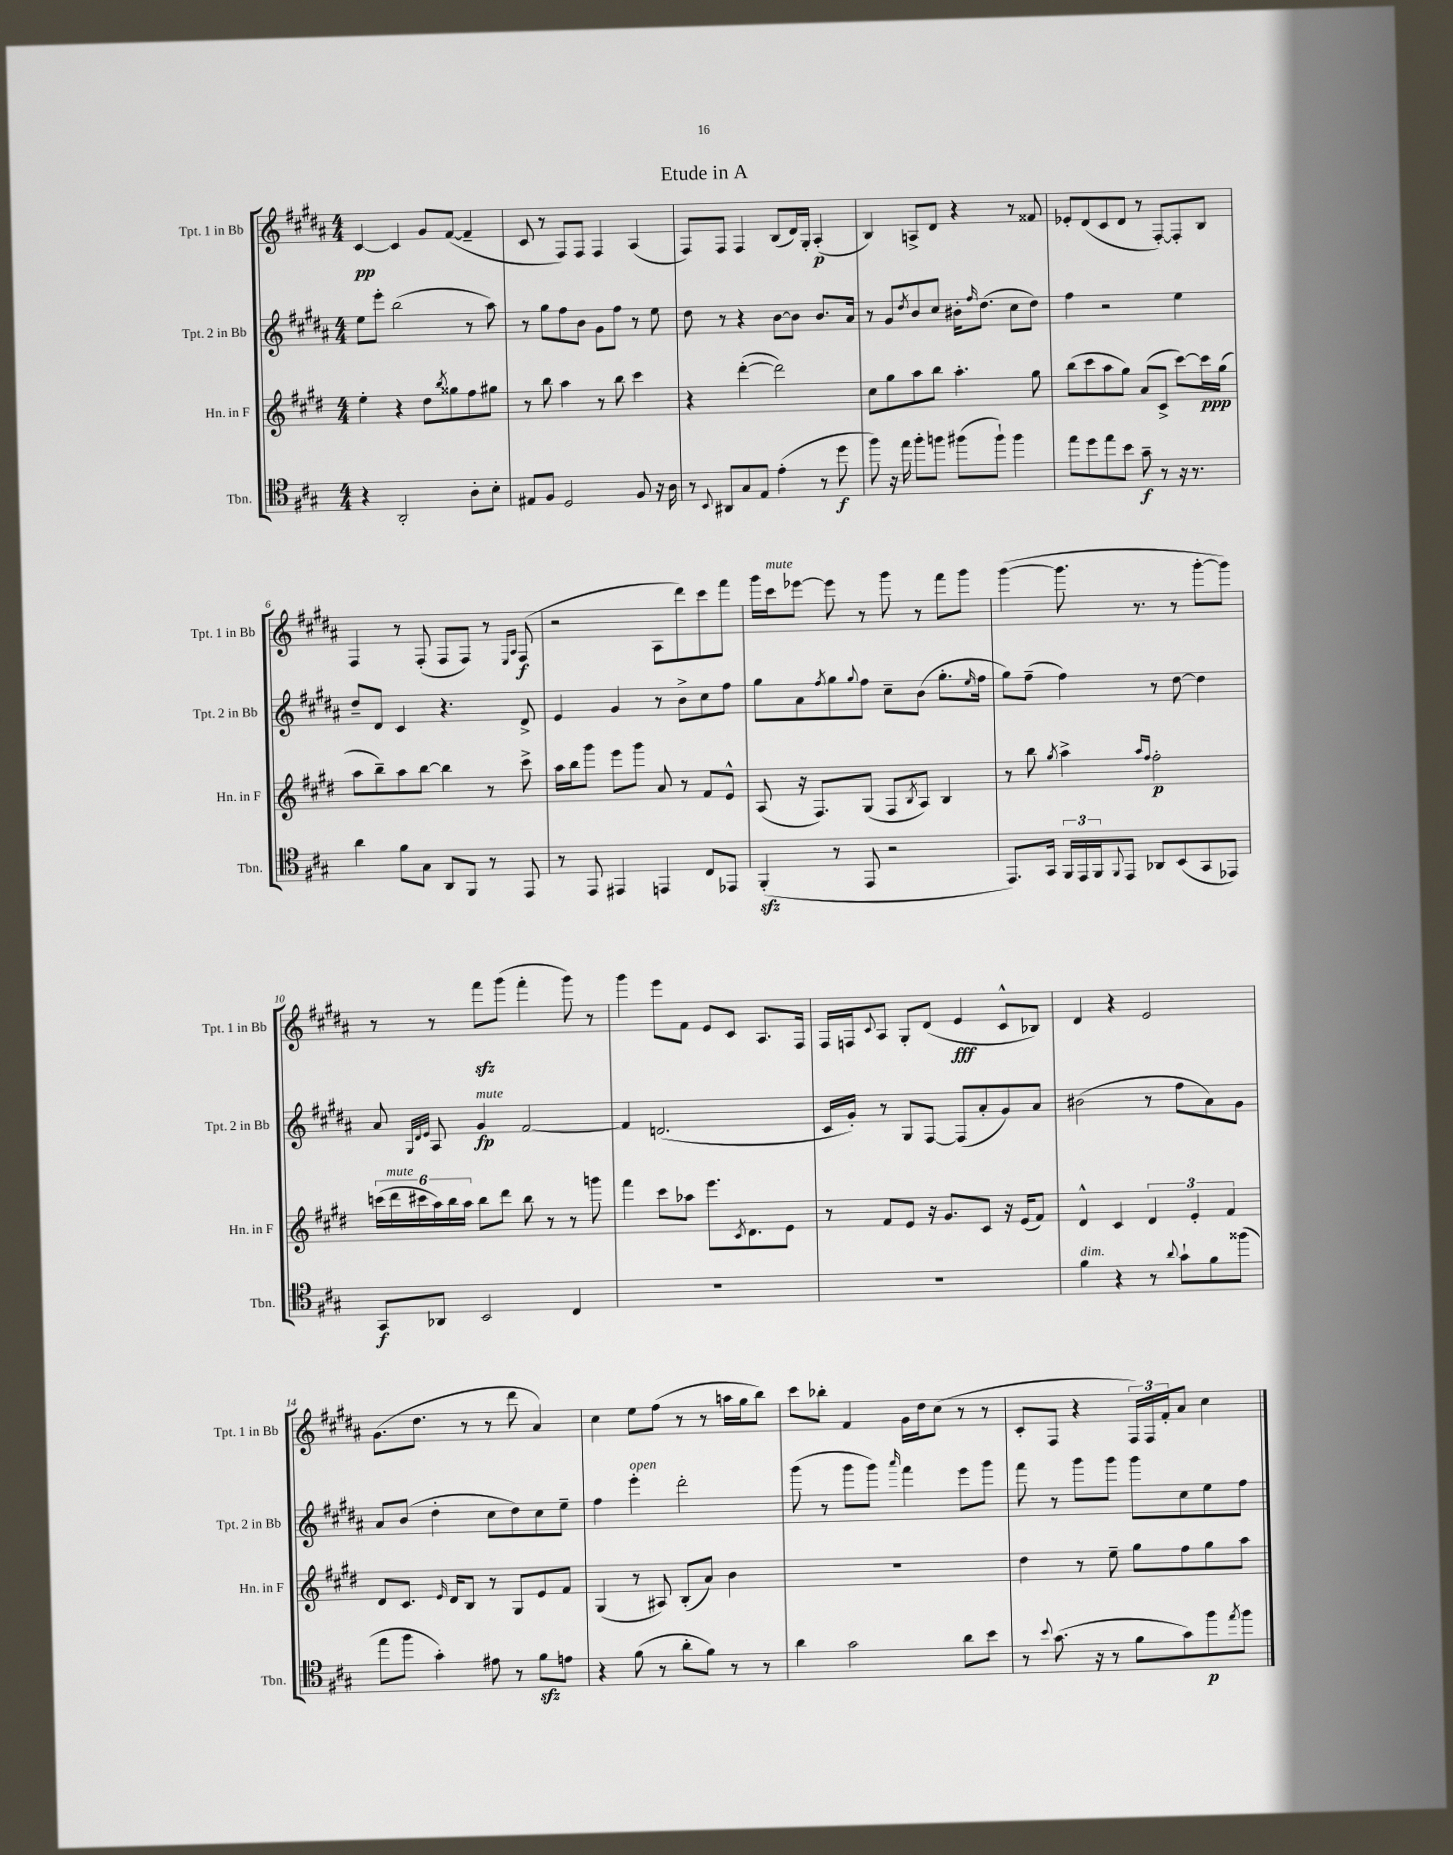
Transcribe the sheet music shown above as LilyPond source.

\header { title = "Etude in A" }
<<
\new StaffGroup <<
\new Staff = "s0" \with { instrumentName = "Tpt. 1 in Bb" shortInstrumentName = "Tpt. 1 in Bb" } {
    \clef treble \key b \major \numericTimeSignature \time 4/4
    cis'4~\pp cis'4 gis'8 fis'8~( fis'4-- |
    cis'8 r8 fis8) fis8 fis4 ais4( |
    fis8) fis8 fis4 b8( dis'16) gis16-. ais4-.\p( |
    b4) a8-> dis'8 r4 r8 fisis'8 |
    ees'8-. dis'8( cis'8 dis'8 r8 fis8~-.) fis8-. b8 |
    fis4 r8 fis8-.( fis8 fis8) r8 \grace { e16 ais16 } fis8\f( |
    r2 ais8 dis'''8) cis'''8 fis'''8 |
    gis'''16 cis'''16^\markup { \italic "mute" } ees'''8~ ees'''8 r8 gis'''8 r8 fis'''8 gis'''8 |
    gis'''4~( gis'''8. r8. r8 gis'''8~-. gis'''8) |
    r8 r8 fis'''8\sfz gis'''8( fis'''4-. gis'''8) r8 |
    gis'''4 e'''8 fis'8 e'8 cis'8 ais8. fis16 |
    fis16 f16 \appoggiatura { cis'8 } ais8 gis8-. dis'8( e'4\fff cis'8-^ bes8) |
    dis'4 r4 e'2 |
    gis'8.( dis''8. r8 r8 dis'''8 ais'4) |
    cis''4 e''8 fis''8( r8 r8 a''16 gis''16 b''8) |
    cis'''8 bes''8-. fis'4 gis'16 dis''16 cis''8( r8 r8 |
    cis'8-. fis8 r4 \tuplet 3/2 { fis16) fis16 fis'16-. } ais'8 cis''4 \bar "|." |
}
\new Staff = "s1" \with { instrumentName = "Tpt. 2 in Bb" shortInstrumentName = "Tpt. 2 in Bb" } {
    \clef treble \key b \major \numericTimeSignature \time 4/4
    e''8 e'''8-. b''2( r8 ais''8) |
    r8 gis''8 fis''8 b'8 gis'8 fis''8 r8 e''8 |
    dis''8 r8 r4 b'8~ b'8 b'8. ais'16 |
    r8 gis'8 \acciaccatura { dis''8 } b'8 cis''8 bis'16-. \grace { fis''16 } dis''8.( cis''8 dis''8) |
    fis''4 r2 e''4 |
    dis''8-- dis'8 cis'4 r4. dis'8-> |
    e'4 gis'4 r8 b'8-> cis''8 fis''8 |
    gis''8 ais'8 \acciaccatura { fis''8 } gis''8 \appoggiatura { gis''8 } fis''8 cis''8-- b'8( gis''8.-. \grace { e''16 } fis''16 |
    gis''8) fis''8--( fis''4) r8 dis''8~ dis''4 |
    ais'8 \grace { gis32 dis'32 e'32 } ais8 gis'4\fp^\markup { \italic "mute" } fis'2~ |
    fis'4 d'2.( |
    cis'16 gis'16-.) r8 gis8 fis8~ fis8( ais'8-. gis'8) ais'8 |
    bis'2( r8 fis''8 ais'8) gis'8 |
    ais'8 b'8( dis''4-. cis''8 dis''8) cis''8 e''8-- |
    fis''4 e'''4-.^\markup { \italic "open" } dis'''2-. |
    gis'''8( r8 gis'''8 gis'''8) \grace { ais'''16 } fis'''4 e'''8 gis'''8 |
    fis'''8 r8 gis'''8 gis'''8 gis'''8 cis''8 e''8 fis''8 \bar "|." |
}
\new Staff = "s2" \with { instrumentName = "Hn. in F" shortInstrumentName = "Hn. in F" } {
    \clef treble \key e \major \numericTimeSignature \time 4/4
    e''4-. r4 dis''8 \acciaccatura { b''8 } gisis''8 fis''8 gis''8 |
    r8 b''8 a''4 r8 b''8 cis'''4 |
    r4 dis'''4~-.( dis'''2) |
    cis''8 gis''8 a''8 b''8 a''4.-. gis''8 |
    b''8( cis'''8 a''8 gis''8) a'8( cis'8-> cis'''8~) cis'''16\ppp gis''16( |
    a''8 b''8--) a''8 b''8~ b''4 r8 cis'''8-> |
    a''16 b''16 gis'''8 e'''8 gis'''8 a'8 r8 fis'8 e'8-^ |
    a8( r16 fis8.) gis8( fis8 \acciaccatura { b8 } a8) b4 |
    r8 b''8 \acciaccatura { gis''8 } a''4-> \grace { a''16 fis''16 } fis''2-.\p |
    \tuplet 6/4 { c'''16( dis'''16^\markup { \italic "mute" } cis'''16 a''16) b''16 a''16 } b''8 dis'''8 b''8 r8 r8 g'''8 |
    fis'''4 cis'''8 aes''8 e'''8. \acciaccatura { cis'8 } dis'8. e'8 |
    r8 fis'8 e'8 r16 gis'8. cis'8 r16 e'16( fis'8) |
    dis'4-^ cis'4 \tuplet 3/2 { dis'4 e'4-. fis'4 } |
    dis'8 cis'8. \grace { e'16 } dis'16 b8 r8 gis8 e'8 fis'8 |
    gis4( r8 ais8) b8-.( a'8) b'4 |
    R1 |
    dis''4 r8 e''8-- gis''8 fis''8 gis''8 a''8 \bar "|." |
}
\new Staff = "s3" \with { instrumentName = "Tbn." shortInstrumentName = "Tbn." } {
    \clef tenor \key a \major \numericTimeSignature \time 4/4
    r4 a,2-. a8-. b8-. |
    eis8 fis8 d2 fis8 r16 a16 |
    r8 \appoggiatura { b,8 } ais,8 gis8 e8 e'4-.( r8 d''8\f |
    fis''8) r16 e''16 fis''8-. f''8 fis''8( fis''8-!) fis''4 |
    e''8 d''8 e''8 b'8 gis'8--\f r8 r16 r8. |
    a'4 fis'8 gis8 a,8 fis,8 r8 e,8 |
    r8 e,8 eis,4 e,4 cis8 ees,8 |
    fis,4-.\sfz( r8 e,8 r2 |
    e,8.) gis,16 \tuplet 3/2 { fis,16 e,16 fis,16 } \appoggiatura { fis,8 } e,8 aes,8 b,8( gis,8 ees,8) |
    gis,8\f aes,8 b,2 cis4 |
    R1 |
    R1 |
    fis'4^\markup { \italic "dim." } r4 r8 \appoggiatura { a'8 } gis'8-! fis'8 fisis''8( |
    e''8 fis''8 gis'4-.) eis'8 r8 fis'8\sfz e'8 |
    r4 fis'8( r8 a'8-. fis'8) r8 r8 |
    a'4 gis'2 a'8 b'8 |
    r8 \appoggiatura { b'8 } gis'8.( r16 r8 fis'8 gis'8) fis''8\p \acciaccatura { e''8 } fis''8 \bar "|." |
}
>>
>>
